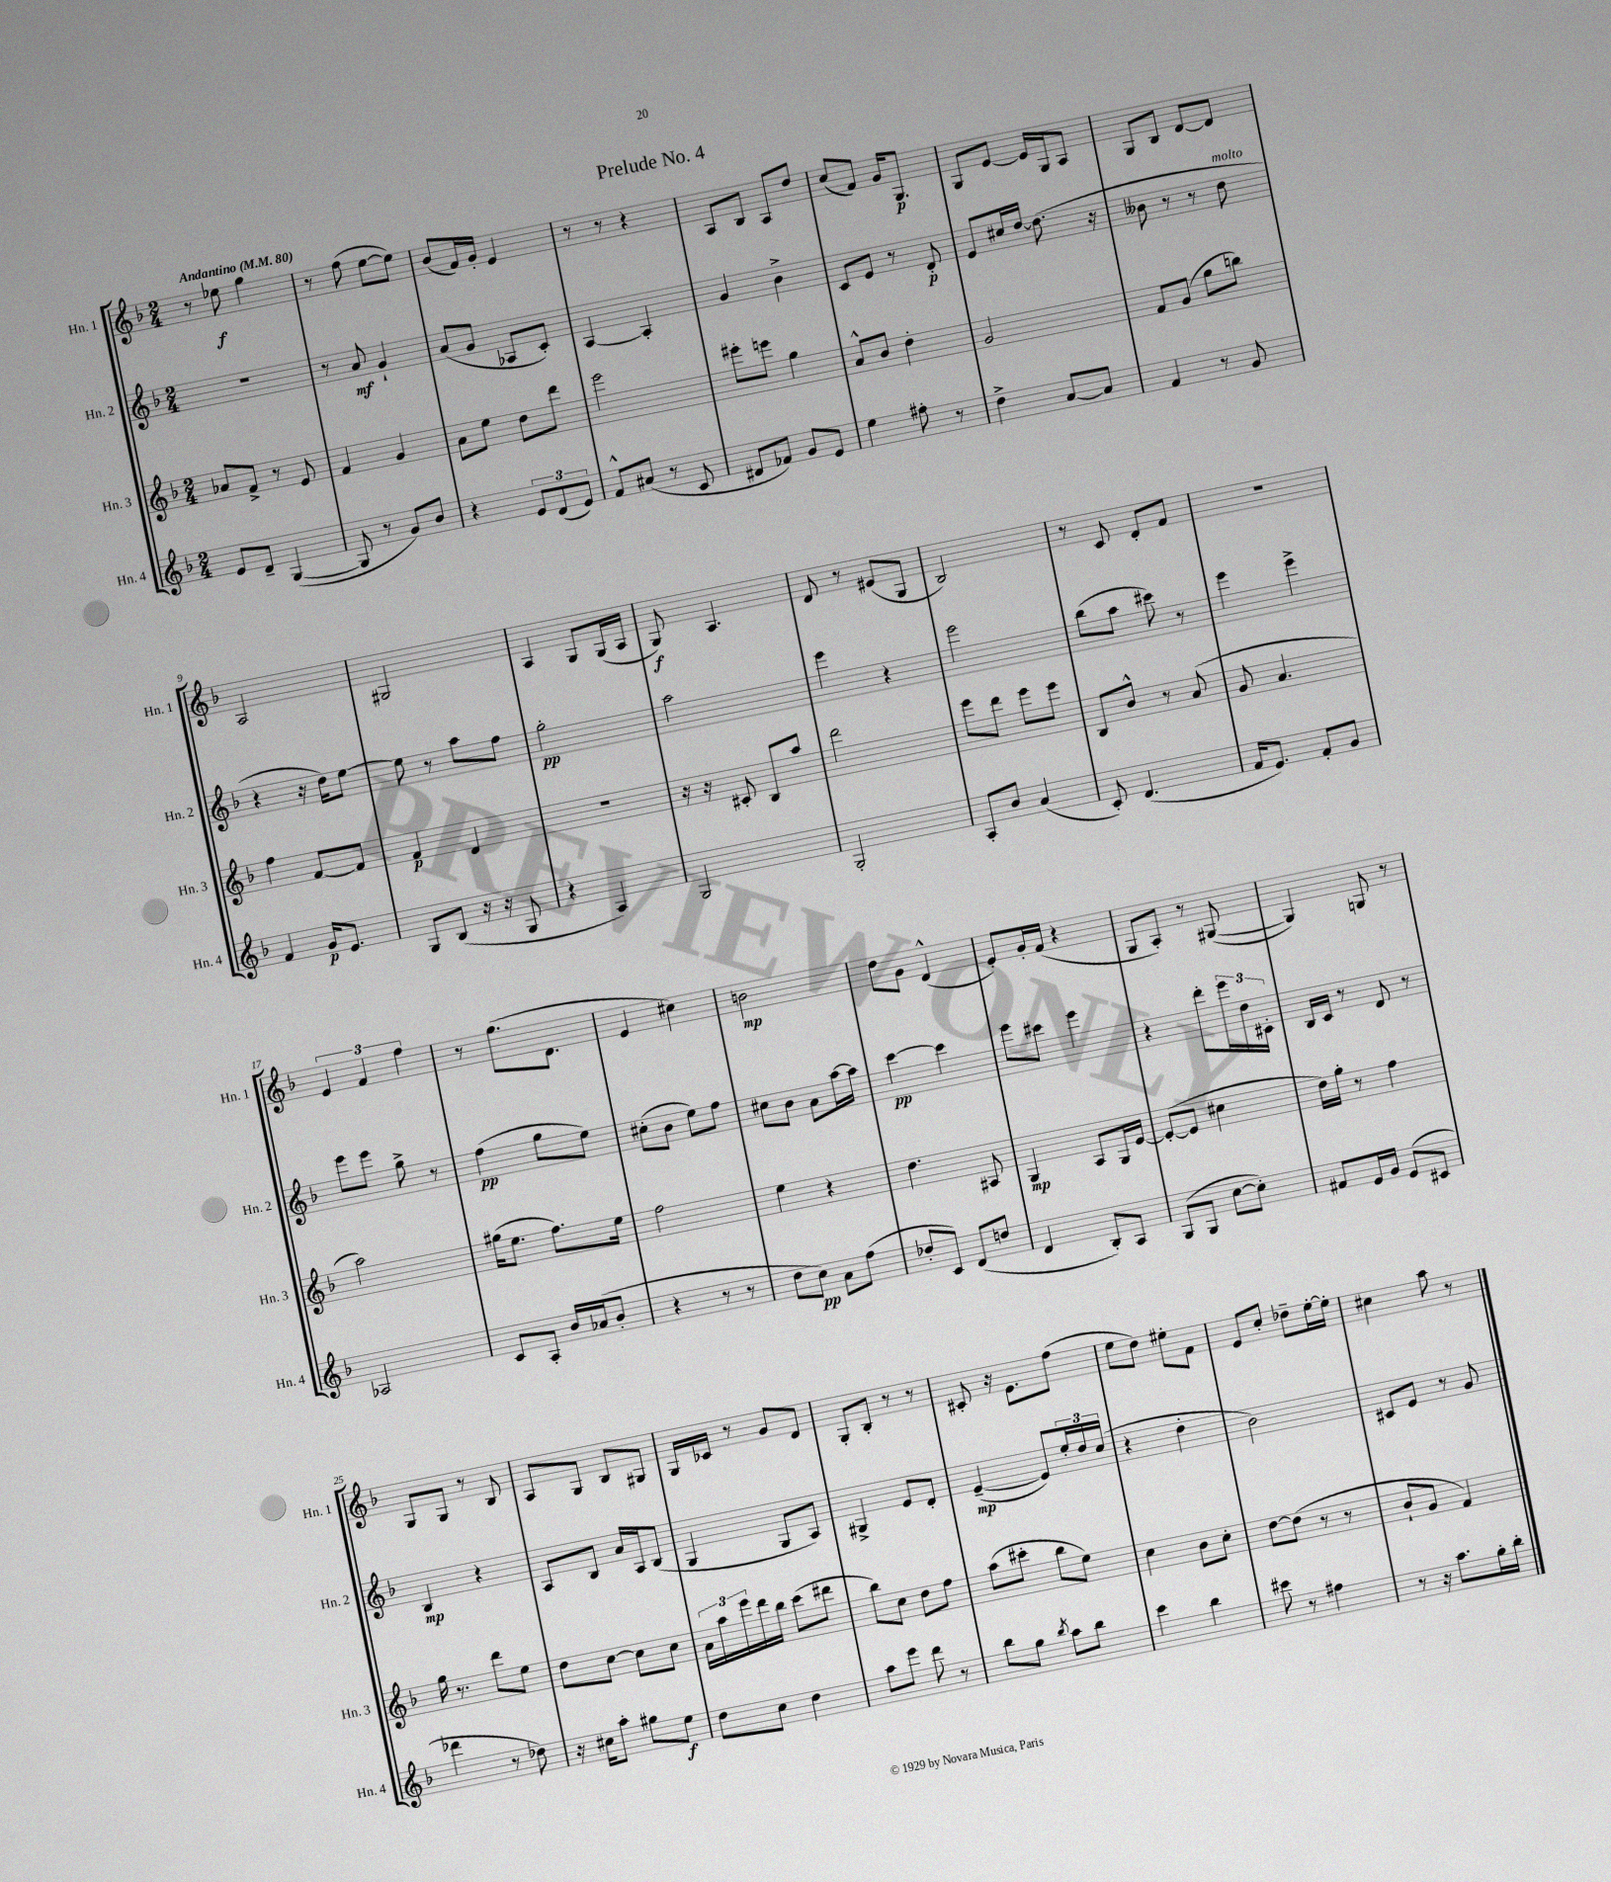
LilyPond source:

\header { title = "Prelude No. 4" }
<<
\new StaffGroup <<
\new Staff = "s0" \with { instrumentName = "Hn. 1" shortInstrumentName = "Hn. 1" } {
    \clef treble \key f \major \numericTimeSignature \time 2/4 \tempo "Andantino" 4 = 80
    r8 ees''8\f g''4 |
    r8 f''8( e''8~ e''8) |
    bes'8( f'16) g'16-. e'4 |
    r8 r8 r4 |
    a8 bes8 a8 d''8 |
    c''8( f'8) g'16 g8.\p |
    g8 e'8~ e'16 g16 a8 |
    g8 bes8 d'8~ d'8 |
    a2 |
    gis2 |
    a4 g8 g16( a16 |
    g8\f) a4. |
    d'8 r8 eis'8( g8 |
    bes2) |
    r8 c'8 d'8-. f'8 |
    R2 |
    \tuplet 3/2 { e'4 f'4 f''4 } |
    r8 g''8.( d'8. |
    e'4 cis''4) |
    b'2\mp |
    d''8 g'8 d'4-^( |
    e'8-.) g'16-. f'16( r4 |
    g8 a8-.) r8 gis8~( |
    gis4) g8 r8 |
    g8 g8 r8 bes8 |
    a8 g8 bes8 gis8 |
    g16 ces'16 r8 g'8 d'8 |
    g8-. bes8-. r8 r8 |
    cis'8-. r16 e'8. f''8( |
    e''8 d''8) eis''8-. f'8 |
    e'8 c''8-. des''8-- e''16~-. e''16-. |
    cis''4 a''8 r8 \bar "|." |
}
\new Staff = "s1" \with { instrumentName = "Hn. 2" shortInstrumentName = "Hn. 2" } {
    \clef treble \key f \major \numericTimeSignature \time 2/4
    r2 |
    r8 a'8\mf g'4-! |
    a'8( g'8 aes8 c'8-.) |
    a4~ a4-. |
    g'4 bes'4-> |
    c'8 e'8 r8 d'8-.\p |
    e'8 cis''16 d''16~ d''8.( r16 |
    beses'8 r8 r8 d''8^\markup { \italic "molto" } |
    r4 r16 d''16) e''8~ |
    e''8 r8 a''8 f''8 |
    g''2-.\pp |
    a''2 |
    e'''4 r4 |
    e'''2 |
    bes''8( a''8 cis'''8) r8 |
    e'''4 e'''4-> |
    e'''8 e'''8 g''8-> r8 |
    f''4\pp( g''8 e''8) |
    cis''8-.( bes'8 e''8) f''8 |
    cis''8 bes'8 a'8 a''16~ a''16 |
    c'''4~\pp c'''4 |
    e'''8 cis'''8 e'''4 |
    r4 d'''8-. \tuplet 3/2 { e'''16 d''16 cis'16-. } |
    bes16 c'16 r8 d'8 r8 |
    bes4\mp r4 |
    a8 bes8 a'16 a16 bes8( |
    g4 g8 a8) |
    gis4-> e'8 d'8-. |
    e'4~--\mp( e'8) \tuplet 3/2 { e''16-. d''16 c''16( } |
    r4 d''4-. |
    bes'2) |
    cis'8 e'8 r8 g'8 \bar "|." |
}
\new Staff = "s2" \with { instrumentName = "Hn. 3" shortInstrumentName = "Hn. 3" } {
    \clef treble \key f \major \numericTimeSignature \time 2/4
    aes'8 f'8-> r8 e'8 |
    f'4 g'4 |
    a'8 e''8 d''8 d'''8 |
    e'''2 |
    eis'''8-. e'''8 g''4 |
    a'8-^ bes'8 d''4-. |
    g'2 |
    f'8 g'8( g''8 b''8) |
    f''4 f'8~ f'8 |
    f'4\p d'4 |
    R2 |
    r16 r16 cis'8-. bes8 a''8 |
    d'''2 |
    e'''8 d'''8 e'''8 e'''8 |
    bes8 bes'8-^ r8 a'8( |
    g'8 a'4. |
    a''2) |
    gis''16( e''8. f''8.) e''16 |
    f''2 |
    e''4 r4 |
    d''4. ais8 |
    g4\mp a8 g16 e'16~ |
    e'8~-.( e'8 cis''4 |
    d''16) g''16-. r8 f''4 |
    g''16 r8. d'''8 e''8 |
    d''8 c''8~ c''8 c''8 |
    \tuplet 3/2 { a'16 a''16 e'''16 } d'''16 bes''16 c'''8( dis'''8 |
    bes''8) c''8 d''8 f''8 |
    a''8( cis'''8-. bes''8 e''8) |
    c''4 bes'8 c''8-. |
    d''8~ d''8( r8 r8 |
    bes'8-! g'8 f'4) \bar "|." |
}
\new Staff = "s3" \with { instrumentName = "Hn. 4" shortInstrumentName = "Hn. 4" } {
    \clef treble \key f \major \numericTimeSignature \time 2/4
    e'8 d'8-- g4~( |
    g8 r8 g'8) bes'8 |
    r4 \tuplet 3/2 { e'8 d'8( e'8) } |
    f'8-^ ais'8( r8 c'8 |
    dis'8 fes'8) g'8 e'8 |
    e''4 fis''8-. r8 |
    d''4-> a'8~ a'8 |
    f'4 r8 g'8 |
    f'4 g'16\p e'8. |
    g8 bes8( r16 r16 g8 |
    r4 a4) |
    g2 |
    g2-. |
    a8-. bes'8 a'4( |
    c'8-.) d'4.( |
    f'16 e'8.) f'8-. g'8 |
    aes2 |
    c'8 a8-. bes'16 aes'16( bes'8-. |
    r4 r8 r8 |
    d''8 c''8\pp) a'8 f''8( |
    des''8-. c'8) d'8( d''8 |
    d'4 bes8-.) a8 |
    g8( g8 c''8~ c''8-.) |
    fis'8 e'16 g'16 e'8( cis'8 |
    des'''4 r8 des''8) |
    r16 cis''16 a''8-. gis''8 e''8\f |
    d''8 c''8 d''4 |
    a''8 e'''8 d'''8 r8 |
    bes''8 g''8 \acciaccatura { bes''8 } a''8 bes''8 |
    c'''4 bes''4 |
    cis'''8 r8 fis''4 |
    r8 r16 a''8. g''16-. bes''16-. \bar "|." |
}
>>
>>
